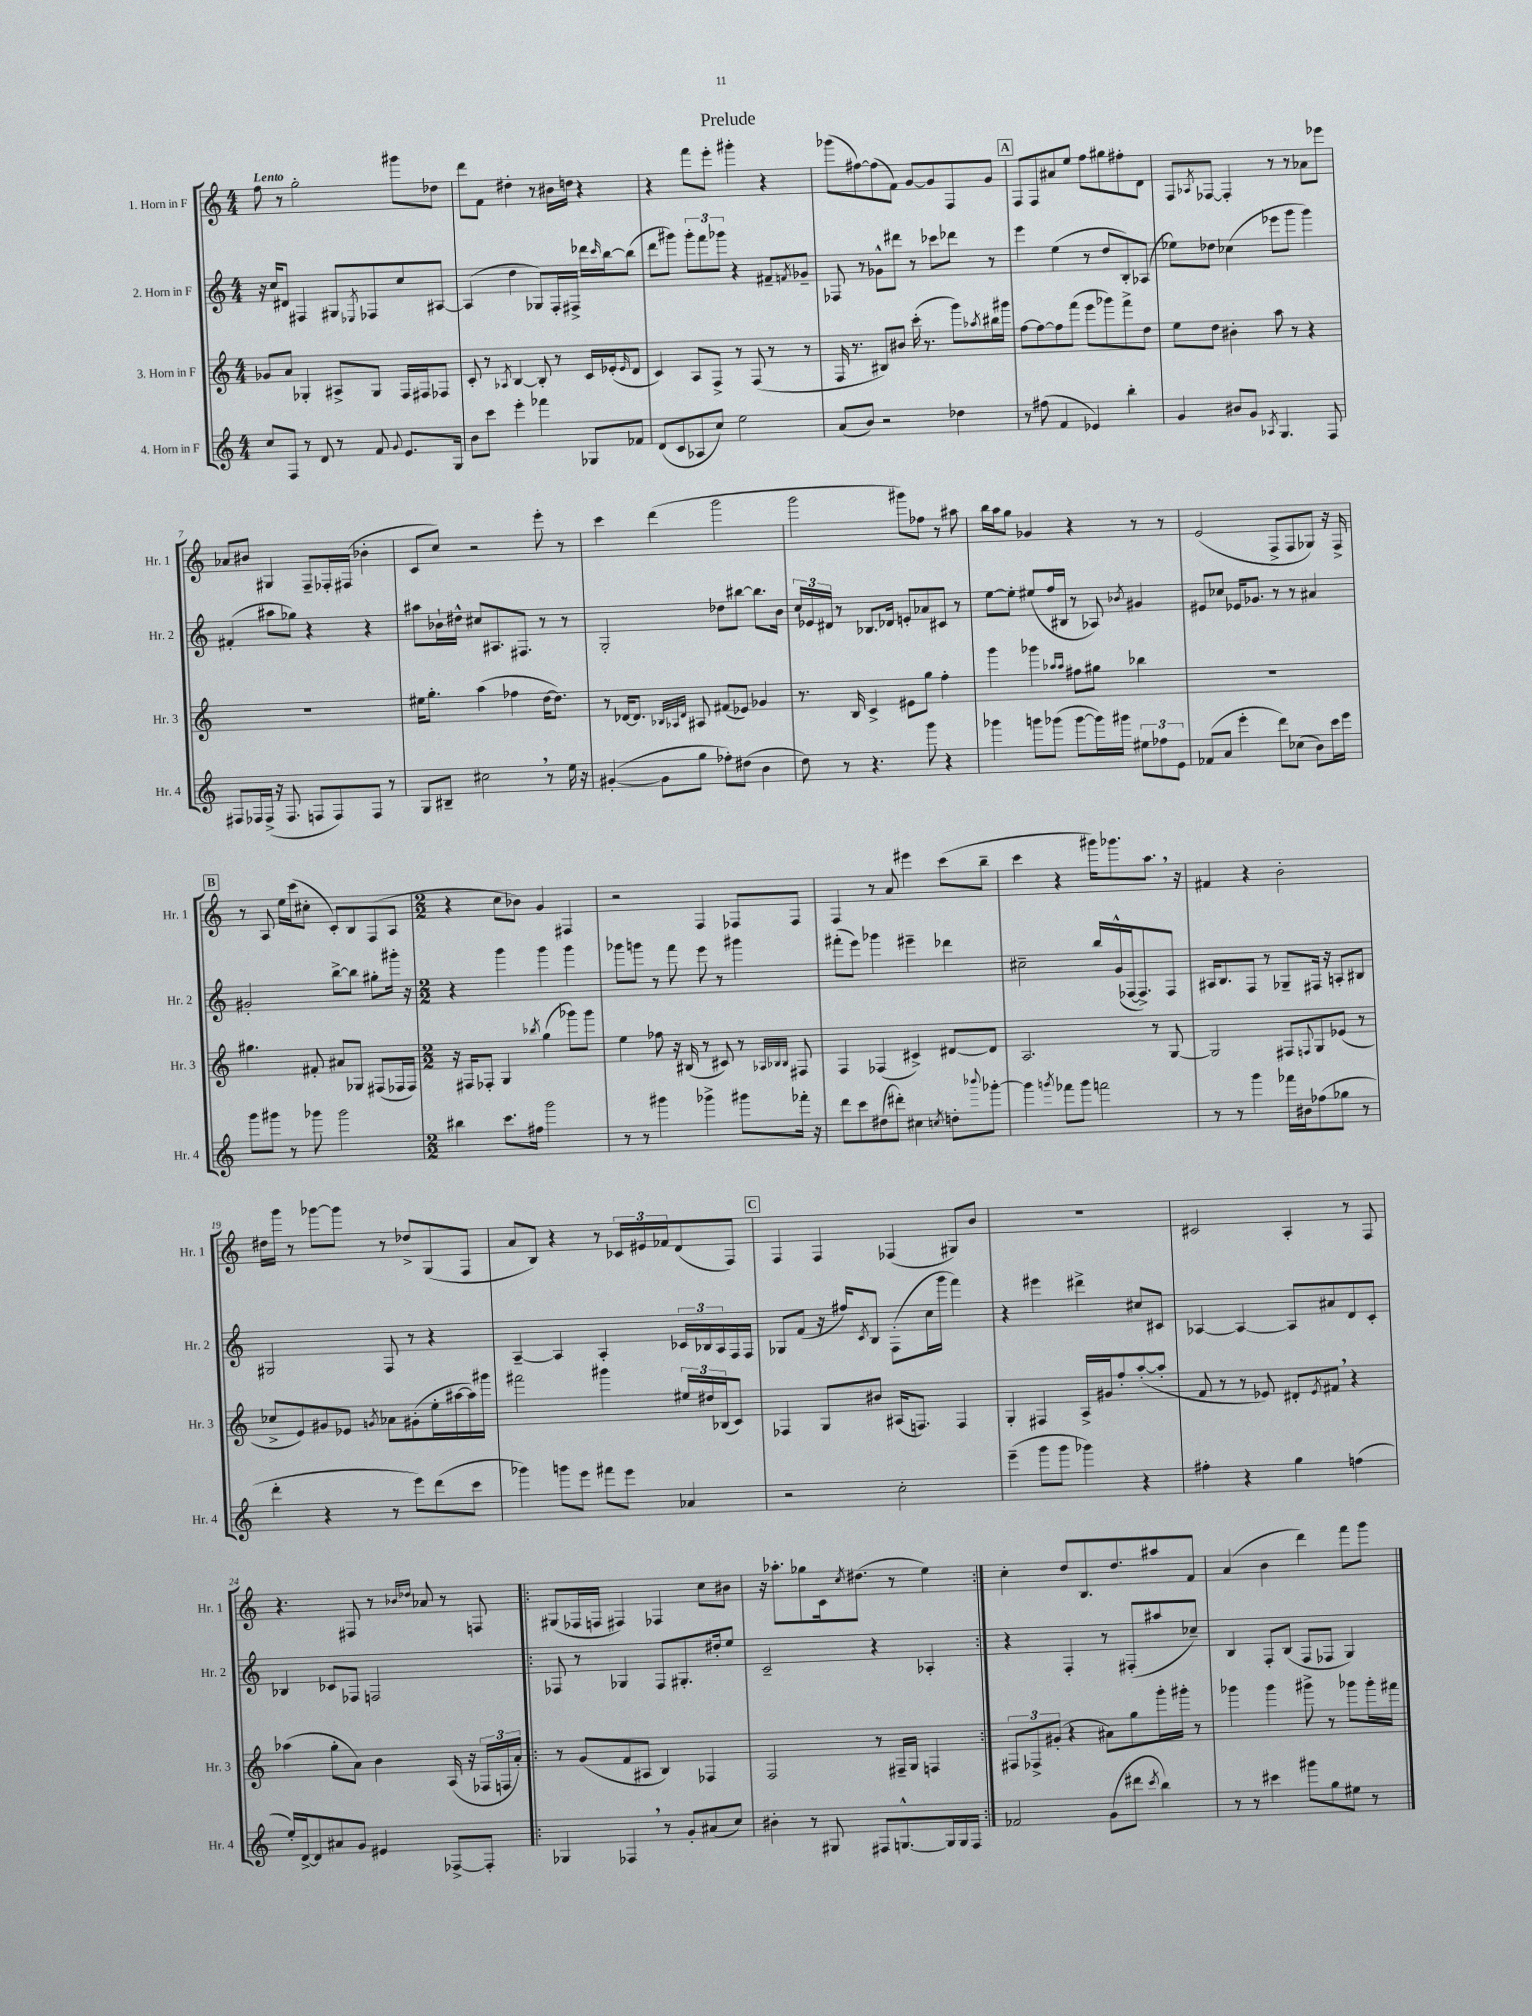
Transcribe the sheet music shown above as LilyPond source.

\header { title = "Prelude" }
<<
\new StaffGroup <<
\new Staff = "s0" \with { instrumentName = "1. Horn in F" shortInstrumentName = "Hr. 1" } {
    \clef treble \key c \major \numericTimeSignature \time 4/4 \tempo "Lento"
    f''8 r8 g''2-. gis'''8 des''8 |
    d'''8 f'8 dis''4-. r8 bis'16 d''16 r4 |
    r4 f'''8 e'''8-. gis'''4-. r4 |
    ges'''8( fis''8~) fis''8( f'8) g'8~ g'8 f8 g'8 |
    \mark \markup { \box "A" } f8 f8 ais'8 e''8 f''8 gis''8 fis''8-. d'8 |
    f8 \acciaccatura { aes8 } fes8~ fes4-. r8 r8 aes'8 ees'''8 |
    aes'8 bis'8 gis4 f8-- fes16-. fis16( bes'4-. |
    c'8 c''8) r2 e'''8-. r8 |
    c'''4 d'''4( g'''2 |
    g'''2 gis'''8) fes''8 r8 ais''8 |
    b''16 a''16 g''8 ges'4 r4 r8 r8 |
    e'2( f8-> f8 ges8) r16 f16-> |
    \mark \markup { \box "B" } r8 a8 e''16 c'''16( cis''8-. c'8-.) b8 f8( a8 |
    \numericTimeSignature \time 2/2 r4 c''8 bes'8) g'4 fis4 |
    r2 f4 fes8 fes8 |
    f4 r8 a'8 eis'''4 c'''8( b''8-- |
    c'''4 r4 gis'''16) ges'''8. a''8. \breathe r16 |
    fis'4 r4 b'2-. |
    dis''16 g'''16 r8 ges'''8~ ges'''8 r8 des''8-> g8( f8 |
    a'8 b8) r4 r8 \tuplet 3/2 { ces'16 eis'16 fes'16 } d'8( f8) |
    \mark \markup { \box "C" } f4 f4 fes4( gis8) b'8 |
    R1 |
    cis'2 a4-. r8 f8 |
    r4. fis8 r8 \grace { bes'16 des''16 } aes'8 r8 f8 |
    \repeat volta 2 { gis8( fes16 f16 fis4) fes4 c''8 bis'8 |
    r16 aes''8.-. ges''8 c'16 \acciaccatura { c''8 } dis''8.( r8 e''4) | }
    c''4-. d''8 b8. d''8. ais''8 f'8 |
    a'4( b'4 d'''4) f'''8 g'''8 \bar "|." |
}
\new Staff = "s1" \with { instrumentName = "2. Horn in F" shortInstrumentName = "Hr. 2" } {
    \clef treble \key c \major \numericTimeSignature \time 4/4
    r16 c''16 dis'8 fis4 gis8 \acciaccatura { ees8 } fes8 c''8 ais8~ |
    ais4( d''4 ges8) f16-. fis16-> des'''16 \grace { c'''16 } b''16~ b''8( |
    d'''8 gis'''8) \tuplet 3/2 { gis'''8-. f'''8 ges'''8 } r4 fis'8-- \acciaccatura { f'8 } ges'8-- |
    fes8 r8 ges'8-^ dis'''8 r8 ces'''8 des'''8 r8 |
    \mark \markup { \box "A" } e'''4 e''4( r8 d''8 b8-.) aes8( |
    ees''8) des''8 ces''4( ees'''8 g'''8 g'''4) |
    fis'4-.( ais''8 ges''8) r4 r4 |
    ais''8 bes'16-! dis''16-^ cis''8 ais8. fis8. r8 r8 |
    g2-. des''8 bis''8~ bis''8. b'16 |
    \tuplet 3/2 { c''16 ees'16 dis'16 } r8 bes8. des'16 e'8-. aes'8 cis'8 r8 |
    e''8~ e''8-. eis''8( f''16 bis16 r8 aes8) \acciaccatura { bes'8 } gis'4 |
    eis'8 ces''8 ees'16 ges'8. r8 r8 ais'4 |
    \mark \markup { \box "B" } gis'2-. b''8~-> b''8 gis''8-. gis'''16-. r16 |
    \numericTimeSignature \time 2/2 r4 g'''4 g'''4 g'''4 |
    ges'''8 g'''8 r8 f'''8 e'''8 r8 gis'''4 |
    fis'''8-.( e'''8) ges'''4 eis'''4-- des'''4 |
    cis''2-- b''16 g'16-^( fes16~ fes8.->) fes8 |
    ais16 b8. f8 r8 ges8-- fis16 r16 a8-. bis8 |
    gis2 f8 r8 r4 |
    a4~-- a4 a4-. \tuplet 3/2 { ces'16 bes16 a16 } f16 f16 |
    \mark \markup { \box "C" } ges8 f'8( r16 fis''16) \acciaccatura { c'8 } b8 f8-.( c''16 g'''16 f'''4) |
    r4 eis'''4 dis'''4-> cis''8 cis'8 |
    aes4~ aes4~ aes8 ais'8 d'8 c'8-. |
    bes4 ces'8 fes8 f2 |
    \repeat volta 2 { fes8 r8 ges4 fes8 gis8.-. dis''16-. e''8 |
    c'2-- r4 aes4-. | }
    r4 f4-. r8 fis8-.( ais''8 ces''8--) |
    b4 f8-. b8( f8 fes8 g4) \bar "|." |
}
\new Staff = "s2" \with { instrumentName = "3. Horn in F" shortInstrumentName = "Hr. 3" } {
    \clef treble \key c \major \numericTimeSignature \time 4/4
    ges'8 a'8 ges4-. ais8-> ges8 f16 fis16 fes8 |
    c'8-. r8 \acciaccatura { aes8 } b4~ b8-. r8 c'16 ees'16-.( \grace { ees'16 } d'8 |
    c'4) a8 f8-> r8 f8( r8 r8 |
    f16 r8. bis8) bis'8 c'''16-.( r8. g'''8) \acciaccatura { aes''8 } bis''16 gis'''16 |
    \mark \markup { \box "A" } f''8~ f''8~ f''8 f'''8( e'''8 ges'''8) f'''8-> d''8 |
    e''8 d''8 bis'4-. a''8 r8 r4 |
    R1 |
    eis''16 g''8.-. a''4( fes''4 d''16~ d''8.) |
    r8 des'16~ des'8. \grace { bes32 aes32 des'32 } ais8 fis'8( ees'8) ges'4 |
    r8. b16 c'4-> eis'8 g''8 f''4-. |
    g'''4 ges'''4 \grace { aes''16 aes''16 } fis''8 gis''8 bes''4 |
    R1 |
    \mark \markup { \box "B" } gis''4. fis'8-. ais'8 ges8 fis8( fes16 fes16) |
    \numericTimeSignature \time 2/2 r16 fis16 fes8-. g4 \acciaccatura { bes''8 } g''4( ges'''8) ges'''8 |
    e''4 fes''8 r16 bis16( r8 cis'8) r8 \grace { aes32 bes32 bes32 } fis8 |
    f4 fes4( cis'4->) dis'8~ dis'8 |
    a2. r8 g8~ |
    g2 fis8 \appoggiatura { f8 } g8 ees'8( r8 |
    ces''8-> e'8) gis'8 ees'8 \acciaccatura { g'8 } aes'8 gis'8-.( e''16-. ais''16~ ais''16) gis'''16 |
    fis'''2 gis'''4 \tuplet 3/2 { eis''16 dis''16 bes16( } c'8) |
    \mark \markup { \box "C" } fes4 g8 bis'8 ais16( f8.) f4 |
    g4-. fis4 a16-> gis'16 f''8-. a''8~-.( a''8-. |
    f'8 r8 r8 ees'8) dis'8-. \acciaccatura { ees'8 } fis'8 \breathe r4 |
    aes''4( g''8-. a'8) b'4 a16( r16 \tuplet 3/2 { fes16 f16 a'16-.) } |
    \repeat volta 2 { r8 g'8( f'8 ais8 b4) fes4 |
    f2 r8 fis16-- g16 f4 | }
    \tuplet 3/2 { fis8 fes8-> gis'8-.( } r4 ais'8) g''8 g'''16-. gis'''16-. r8 |
    ges'''4 ges'''4 gis'''8-> r8 ges'''8 ges'''16-. fis'''16 \bar "|." |
}
\new Staff = "s3" \with { instrumentName = "4. Horn in F" shortInstrumentName = "Hr. 4" } {
    \clef treble \key c \major \numericTimeSignature \time 4/4
    c''8 f8 r8 d'8 r8 f'8 \appoggiatura { g'8 } e'8. g16 |
    b'8 c'''8 e'''4-. fes'''4 ges8 fes'8 |
    d'8( c'8 aes8 c''8) e''2 |
    a'8( b'8) r2 des''4 |
    \mark \markup { \box "A" } r8 fis''8( f'4 ees'4) b''4-. |
    g'4 bis'8 g'8 \acciaccatura { aes8 } g4. f8 |
    fis8 fes16 fes16->( r16 fes8. f8 f8) f8 r8 |
    g8 bis8-- cis''2 \breathe r8 e''16 r16 |
    gis'4~-.( gis'8 g''8 fes''8-.) dis''8( b'4 |
    d''8) r8 r4. g'''8 r4 |
    ges'''4 g'''8 ges'''8( ges'''8~ ges'''16) gis'''16 \tuplet 3/2 { eis''8 fes''8 e'8 } |
    fes'8( a'8 e'''4-. d'''8) ces''8( b'8) c'''16 e'''16 |
    \mark \markup { \box "B" } g'''8 gis'''8 r8 ges'''8 ges'''2 |
    \numericTimeSignature \time 2/2 bis''4 c'''8. fis''16 g'''2 |
    r8 r8 gis'''4 ges'''4-> gis'''8 fes'''16-. r16 |
    d'''8 c'''8 dis''8( dis'''8-.) cis''4 \acciaccatura { c''8 } d''8-. \appoggiatura { bes'''8 } ges'''8~-. |
    ges'''4 \acciaccatura { g'''8 } fes'''8 g'''8 f'''2 |
    r8 r8 g'''4 fes'''16 bis'16 fes''8( ges''8 r8 |
    d'''4-. r4 r8 e'''8) d'''8( c'''8 |
    ges'''4) g'''8 e'''8 fis'''8 e'''8 aes'4 |
    \mark \markup { \box "C" } r2 c''2-. |
    e'''4--( g'''8 g'''8 ges'''4) r4 |
    fis''4-. r4 g''4 f''4( |
    e''16-.) d'16~-> d'8 ais'8 g'8 eis'4 fes8~-> fes8-. |
    \repeat volta 2 { ges4 fes4 \breathe r8 g'8-. ais'8( c''8) |
    bis'4-. r8 gis8 fis8 g8.~-^ g16 g16 fis16 | }
    fes'2 g'8( dis'''8 \acciaccatura { c'''8 } b''4) |
    r8 r8 cis'''4 gis'''8 g''8 eis''8 r8 \bar "|." |
}
>>
>>
